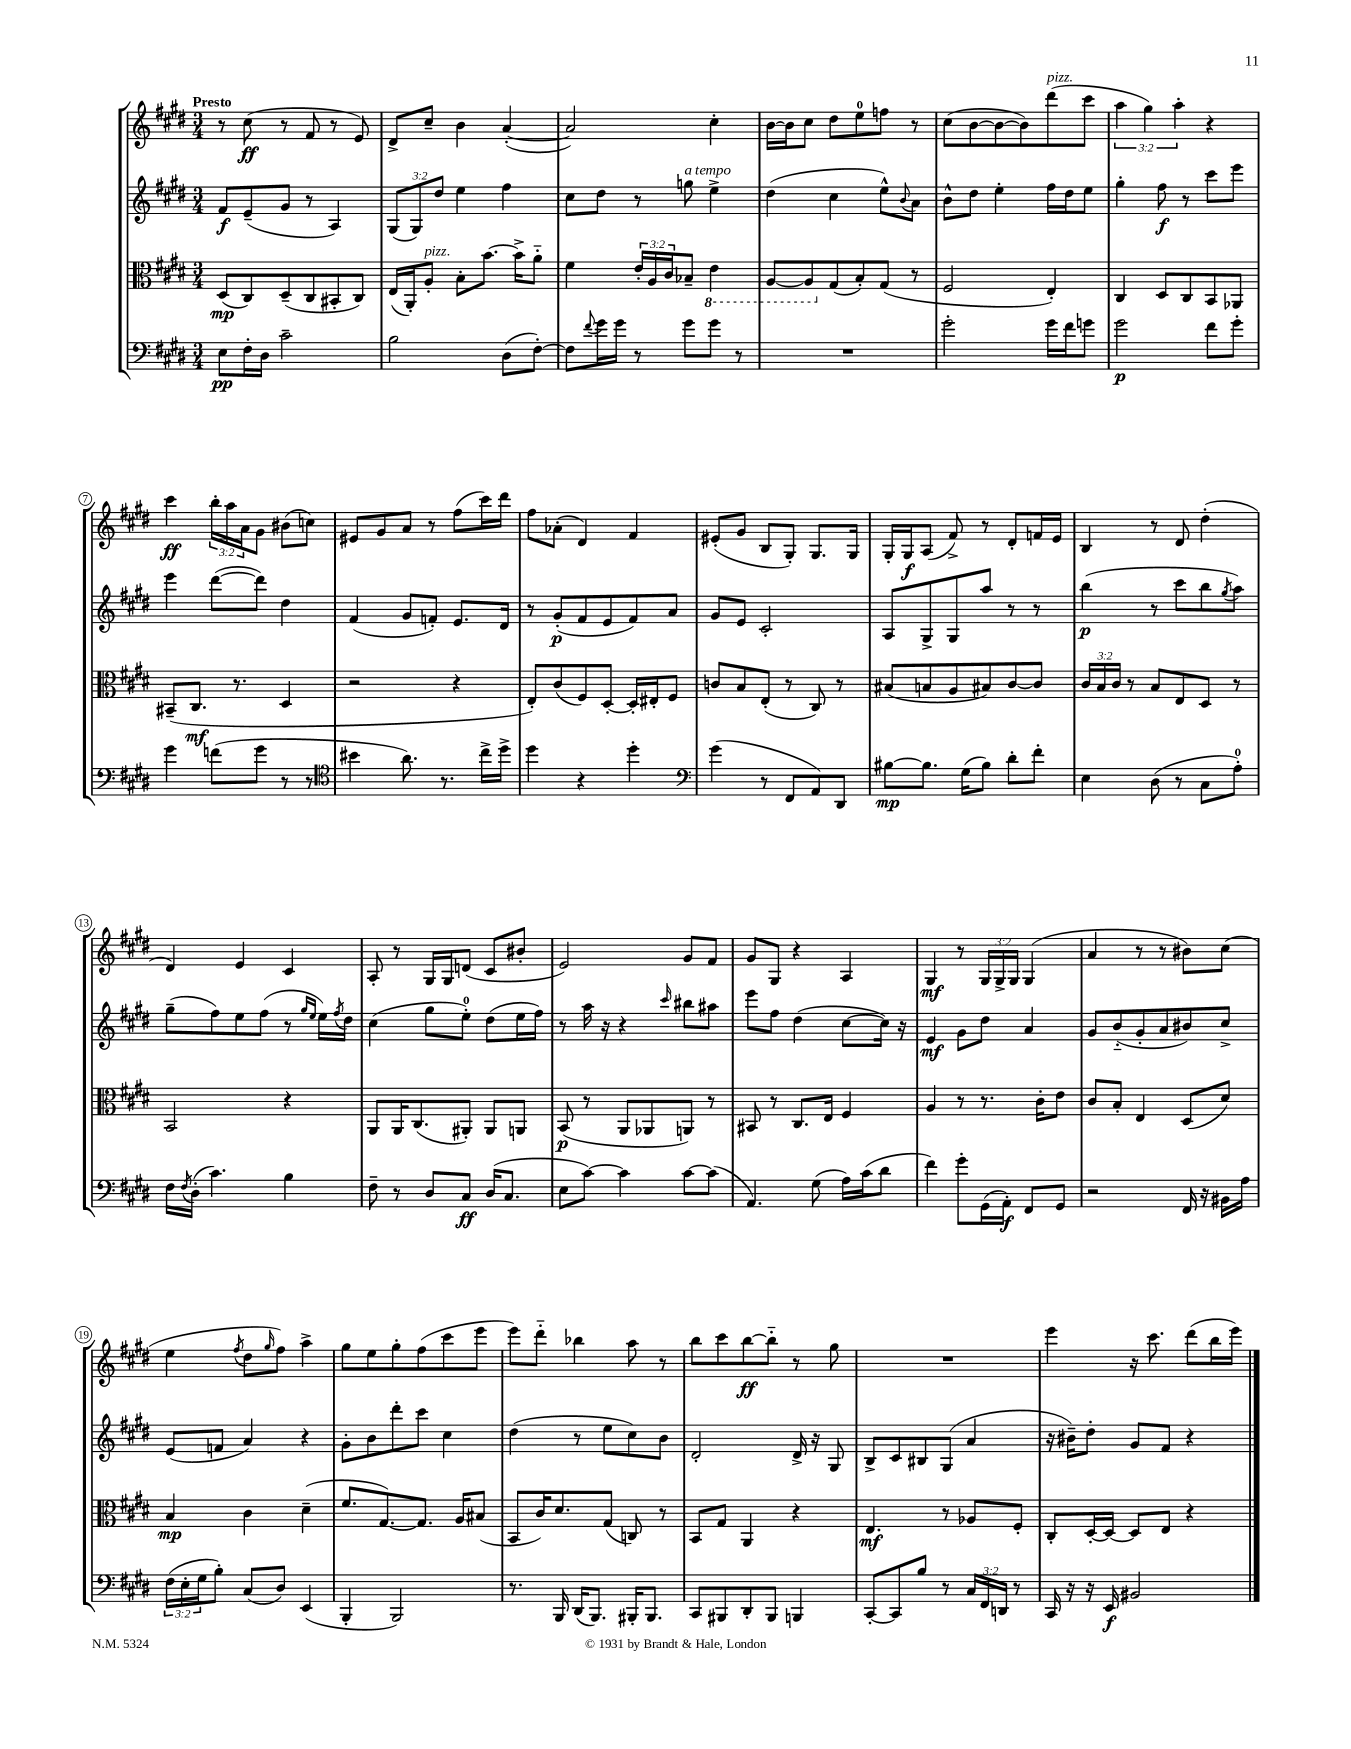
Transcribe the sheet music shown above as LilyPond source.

<<
\new StaffGroup <<
\new Staff = "s0" {
    \clef treble \key e \major \numericTimeSignature \time 3/4 \override Staff.TupletNumber.text = #tuplet-number::calc-fraction-text \tempo "Presto"
    r8 cis''8\ff( r8 fis'8 r8 e'8) |
    dis'8-> cis''8-- b'4 a'4~-.( |
    a'2) cis''4-. |
    b'16~ b'16 cis''8 dis''8 e''8-0 f''8 r8 |
    cis''8( b'8~ b'8~ b'8) dis'''8^\markup { \italic "pizz." }( cis'''8 |
    \tuplet 3/2 { a''4 gis''4) a''4-. } r4 |
    cis'''4\ff \tuplet 3/2 { b''16-. a''16 a'16 } gis'8 bis'8( c''8) |
    eis'8 gis'8 a'8 r8 fis''8( cis'''16) dis'''16 |
    fis''8 aes'8-.( dis'4) fis'4 |
    eis'8-.( gis'8 b8 gis8-.) gis8. gis16 |
    gis16-. gis16\f a8( fis'8->) r8 dis'8-. f'16 e'16 |
    b4 r8 dis'8 dis''4-.( |
    dis'4) e'4 cis'4 |
    a8-. r8 gis16 gis16 d'8( cis'8 bis'8-. |
    e'2) gis'8 fis'8 |
    gis'8 gis8 r4 a4 |
    gis4\mf r8 \tuplet 3/2 { gis16 gis16-> gis16 } gis4( |
    a'4 r8 r8 bis'8) cis''8( |
    e''4 \acciaccatura { fis''8 } dis''8 \grace { gis''16 } fis''8) a''4-> |
    gis''8 e''8 gis''8-. fis''8( cis'''8 e'''8 |
    e'''8) dis'''8-_ bes''4 a''8 r8 |
    b''8 cis'''8 b''8~\ff b''8-_ r8 gis''8 |
    R2. |
    e'''4 r16 cis'''8. dis'''8( b''16 e'''16) \bar "|." |
}
\new Staff = "s1" {
    \clef treble \key e \major \numericTimeSignature \time 3/4 \override Staff.TupletNumber.text = #tuplet-number::calc-fraction-text
    fis'8\f e'8--( gis'8 r8 a4) |
    \tuplet 3/2 { gis8( gis8) dis''8 } e''4 fis''4 |
    cis''8 dis''8 r8 g''8^\markup { \italic "a tempo" } e''4-> |
    dis''4( cis''4 e''8-^) \appoggiatura { b'8 } a'8 |
    b'8-^ dis''8 e''4-. fis''16 dis''16 e''8 |
    gis''4-. fis''8\f r8 cis'''8 e'''8 |
    e'''4 dis'''8~( dis'''8) dis''4 |
    fis'4( gis'8 f'8-.) e'8. dis'16 |
    r8 gis'8-.\p( fis'8 e'8 fis'8) a'8 |
    gis'8 e'8 cis'2-. |
    a8 gis8-> gis8 a''8 r8 r8 |
    b''4\p( r8 cis'''8 b''8 \acciaccatura { gis''8 } a''8) |
    gis''8--( fis''8) e''8 fis''8( r8 \grace { gis''16 e''16 } e''16) \acciaccatura { fis''8 } dis''16 |
    cis''4( gis''8 e''8-0-.) dis''8( e''16 fis''16) |
    r8 a''16 r16 r4 \grace { cis'''16 } bis''8 ais''8 |
    e'''8 fis''8 dis''4( cis''8~ cis''16) r16 |
    e'4\mf gis'8 dis''8 a'4 |
    gis'8 b'8-_( gis'8-. a'8 bis'8) cis''8-> |
    e'8( f'8 a'4) r4 |
    gis'8-. b'8 dis'''8-. cis'''8 cis''4 |
    dis''4( r8 e''8 cis''8) b'8 |
    dis'2-. dis'16-> r16 gis8 |
    b8-> cis'8 bis8 gis8( a'4 |
    r16 bis'16--) dis''8-. gis'8 fis'8 r4 \bar "|." |
}
\new Staff = "s2" {
    \clef alto \key e \major \numericTimeSignature \time 3/4 \override Staff.TupletNumber.text = #tuplet-number::calc-fraction-text
    dis8\mp( cis8) dis8--( cis8 bis,8-. cis8) |
    e16( a,16-.) a8-.^\markup { \italic "pizz." } b8-. b'8.~ b'16-> a'8-_ |
    fis'4 \tuplet 3/2 { e'16-. a16 cis'16 } bes8-- \ottava #-1 e4 |
    a,8~ a,8 \ottava #0 gis8( b8-.) gis8( r8 |
    fis2 e4-.) |
    cis4 dis8 cis8 b,8 aes,8 |
    bis,8--( cis8.\mf r8. dis4 |
    r2 r4 |
    e8-.) cis'8( fis8) dis8~-. dis16-. eis16-. fis8 |
    c'8 b8 e8-.( r8 cis8) r8 |
    bis8( b8 a8 bis8) cis'8~ cis'8 |
    \tuplet 3/2 { cis'16 b16 cis'16 } r8 b8 e8 dis8 r8 |
    b,2 r4 |
    a,8 a,16 cis8.( ais,8-.) ais,8 a,8 |
    b,8\p( r8 a,8 aes,8 a,8) r8 |
    bis,8 r8 cis8. e16 fis4 |
    a4 r8 r8. cis'16-. e'8 |
    cis'8 b8-. e4 dis8( dis'8) |
    b4\mp cis'4 dis'4--( |
    fis'8. gis8.~) gis8. a16 bis8( |
    b,8 cis'16) dis'8. gis8( c8) r8 |
    b,8 gis8 a,4 r4 |
    e4.\mf r8 aes8 fis8-. |
    cis8-. dis16~-. dis16~ dis8 e8 r4 \bar "|." |
}
\new Staff = "s3" {
    \clef bass \key e \major \numericTimeSignature \time 3/4 \override Staff.TupletNumber.text = #tuplet-number::calc-fraction-text
    e8\pp fis16-. dis16 cis'2-- |
    b2 dis8( fis8~-.) |
    fis8 \appoggiatura { fis'8 } gis'16 gis'16 r8 gis'8 gis'8 r8 |
    R2. |
    gis'2-. gis'16 fis'16 g'8 |
    gis'2\p fis'8 gis'8-. |
    gis'4 f'8( gis'8 r8 r8 |
    \clef tenor bis'4 a'8.) r8. cis''16-> dis''16-> |
    dis''4 r4 dis''4-. |
    \clef bass gis'4( r8 fis,8 a,8) dis,8 |
    bis8~\mp bis8. gis16( bis8) dis'8-. fis'8-. |
    e4 dis8( r8 cis8 a8-0-.) |
    fis16 \acciaccatura { fis8 } dis16-.( cis'4.) b4 |
    fis8-- r8 dis8 cis8\ff dis16( cis8. |
    e8 cis'8~) cis'4 cis'8~ cis'8( |
    a,4.) gis8( a16) cis'16( dis'8 |
    fis'4) gis'8-. gis,16( a,16-.\f) fis,8 gis,8 |
    r2 fis,16 r16 bis,16 a16 |
    \tuplet 3/2 { fis16( e16-. gis16 } b8-.) cis8( dis8) e,4( |
    b,,4-. b,,2) |
    r8. b,,16 dis,16( b,,8.) bis,,16-. bis,,8. |
    cis,8 bis,,8 dis,8-. bis,,8 b,,4 |
    cis,8~-. cis,8 b8 r8 \tuplet 3/2 { cis16 fis,16 d,16 } r8 |
    cis,16 r16 r16 e,16\f bis,2 \bar "|." |
}
>>
>>
\layout { \context { \Score \override BarNumber.stencil = #(make-stencil-circler 0.1 0.3 ly:text-interface::print) } }
